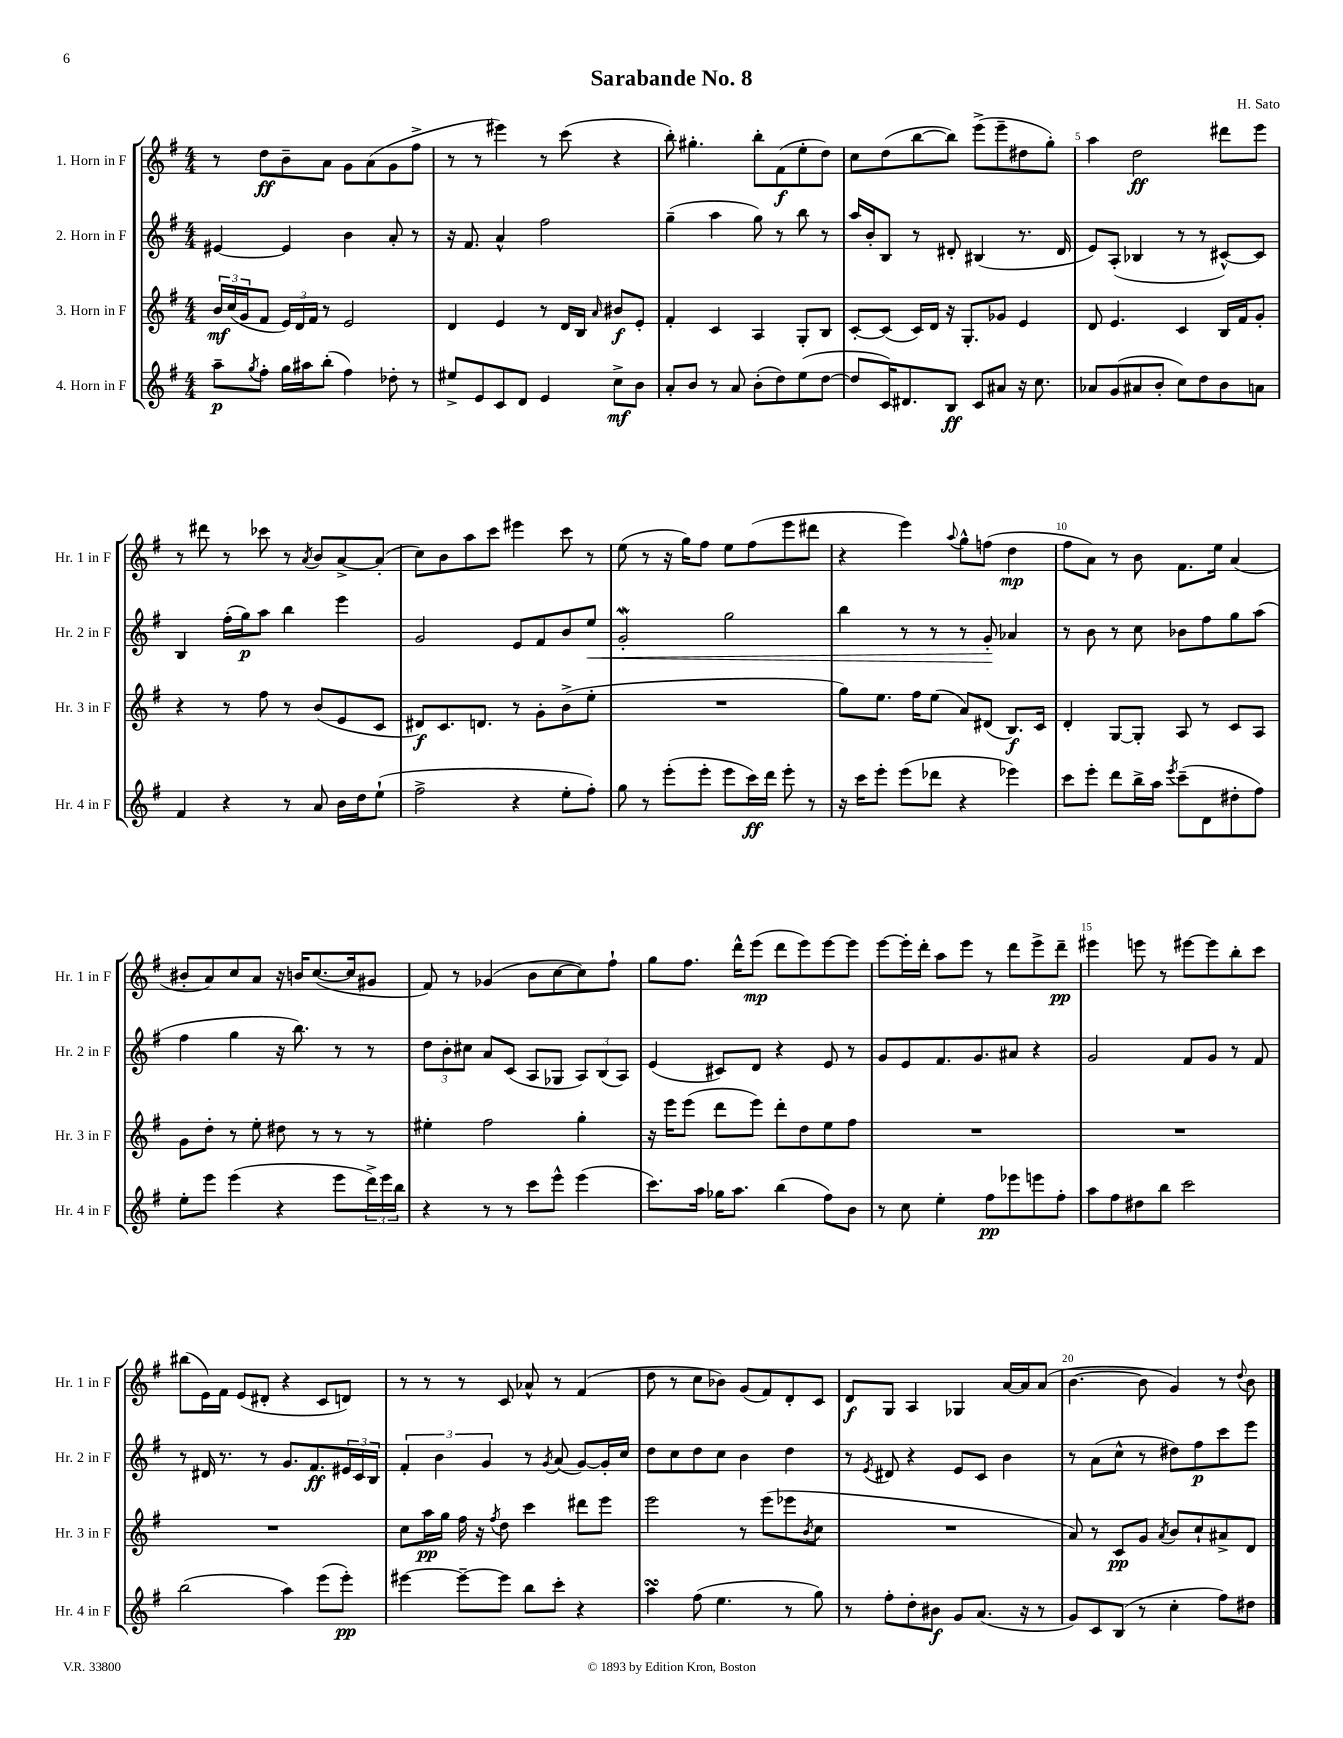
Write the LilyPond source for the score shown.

\header { title = "Sarabande No. 8" composer = "H. Sato" }
<<
\new StaffGroup <<
\new Staff = "s0" \with { instrumentName = "1. Horn in F" shortInstrumentName = "Hr. 1 in F" } {
    \clef treble \key g \major \numericTimeSignature \time 4/4
    r8 d''8\ff b'8-- a'8 g'8 a'8( g'8 fis''8-> |
    r8 r8 eis'''4) r8 c'''8( r4 |
    b''8-.) gis''4.-. b''8-. fis'8\f( e''8-. d''8) |
    c''8 d''8( b''8~ b''8) e'''8->( e'''8-- dis''8 g''8-.) |
    a''4 d''2\ff dis'''8 e'''8 |
    r8 dis'''8 r8 ces'''8 r8 \acciaccatura { a'8 } b'8 a'8~-> a'8-.( |
    c''8) b'8 a''8 c'''8 eis'''4 c'''8 r8 |
    e''8( r8 r16 g''16) fis''8 e''8 fis''8( e'''8 dis'''8 |
    r4 e'''4) \appoggiatura { a''8 } g''8-^ f''8( d''4\mp |
    fis''8 a'8) r8 b'8 fis'8. e''16 a'4( |
    bis'8-. a'8) c''8 a'8 r16 b'16 c''8.~( c''16 gis'8 |
    fis'8) r8 ges'4( b'8 c''8~ c''8) fis''8-! |
    g''8 fis''8. d'''16-^ e'''8\mp( d'''8 e'''8) e'''8~ e'''8 |
    e'''8~ e'''16-. d'''16-. a''8 e'''8 r8 d'''8 e'''8-> d'''8--\pp |
    eis'''4 e'''8 r8 eis'''8~ eis'''8 b''8-. c'''8 |
    bis''8( e'16) fis'16 e'8( dis'8-. r4 c'8 d'8) |
    r8 r8 r8 c'8 aes'8-^ r8 fis'4( |
    d''8 r8 c''8 bes'8) g'8( fis'8) d'8-. c'8 |
    d'8\f g8 a4 ges4 a'16~ a'16 a'8( |
    b'4.~ b'8 g'4) r8 \appoggiatura { d''8 } b'8 \bar "|." |
}
\new Staff = "s1" \with { instrumentName = "2. Horn in F" shortInstrumentName = "Hr. 2 in F" } {
    \clef treble \key g \major \numericTimeSignature \time 4/4
    eis'4~ eis'4 b'4 a'8-. r8 |
    r16 fis'8. a'4-^ fis''2 |
    g''4--( a''4 g''8) r8 b''8 r8 |
    a''16 b'16-. b8 r8 dis'8-. bis4( r8. dis'16 |
    e'8) a8-.( bes4 r8 r8 cis'8~-^) cis'8 |
    b4 fis''16-.( g''16\p) a''8 b''4 e'''4 |
    g'2 e'8 fis'8 b'8 e''8\< |
    g'2-.\mordent g''2 |
    b''4 r8 r8 r8 g'8-.\! aes'4 |
    r8 b'8 r8 c''8 bes'8 fis''8 g''8 a''8( |
    fis''4 g''4 r16 b''8.) r8 r8 |
    \tuplet 3/2 { d''8 b'8-. cis''8 } a'8 c'8( a8 ges8 \tuplet 3/2 { a8) b8( a8) } |
    e'4( cis'8) d'8 r4 e'8 r8 |
    g'8 e'8 fis'8. g'8. ais'8 r4 |
    g'2 fis'8 g'8 r8 fis'8 |
    r8 dis'16 r8. r8 g'8. fis'8.\ff \tuplet 3/2 { eis'16 c'16 b16 } |
    \tuplet 3/2 { fis'4-. b'4 g'4 } r8 \acciaccatura { g'8 } a'8( g'8~) g'16-. c''16 |
    d''8 c''8 d''8 c''8 b'4 d''4 |
    r8 \acciaccatura { e'8 } dis'8 r4 e'8 c'8 b'4 |
    r8 a'8( c''8-^ r8 dis''8) fis''8\p c'''8 e'''8 \bar "|." |
}
\new Staff = "s2" \with { instrumentName = "3. Horn in F" shortInstrumentName = "Hr. 3 in F" } {
    \clef treble \key g \major \numericTimeSignature \time 4/4
    \tuplet 3/2 { b'16\mf c''16( g'16 } fis'8 \tuplet 3/2 { e'16) d'16 fis'16 } r8 e'2 |
    d'4 e'4 r8 d'16 b16 \grace { a'16 } bis'8\f e'8-. |
    fis'4-. c'4 a4 g8-. b8 |
    c'8~-. c'8( c'16) d'16 r16 g8.-. ges'8 e'4 |
    d'8 e'4. c'4 b16 fis'16 g'8-. |
    r4 r8 fis''8 r8 b'8( e'8 c'8 |
    dis'8\f) c'8. d'8. r8 g'8-. b'8->( e''8-. |
    R1 |
    g''8) e''8. fis''16 e''8( a'8) dis'8( b8.\f) c'16 |
    d'4-. g8~ g8-. a8 r8 c'8 a8 |
    g'8 d''8-. r8 e''8-. dis''8 r8 r8 r8 |
    eis''4-. fis''2 g''4-. |
    r16 e'''16 e'''8( d'''8 e'''8) d'''8-. d''8 e''8 fis''8 |
    R1 |
    R1 |
    R1 |
    c''8 a''16\pp g''16 fis''16 r16 \acciaccatura { fis''8 } d''8 c'''4 dis'''8 e'''8 |
    e'''2 r8 e'''8( ees'''8 \acciaccatura { b'8 } c''8 |
    R1 |
    a'8) r8 c'8\pp g'8 \acciaccatura { a'8 } b'8 c''8-! ais'8-> d'8 \bar "|." |
}
\new Staff = "s3" \with { instrumentName = "4. Horn in F" shortInstrumentName = "Hr. 4 in F" } {
    \clef treble \key g \major \numericTimeSignature \time 4/4
    a''8--\p \acciaccatura { g''8 } fis''8-. g''16 ais''16 b''8-.( fis''4) des''8-. r8 |
    eis''8-> e'8 c'8 d'8 e'4 c''8->\mf b'8 |
    a'8-. b'8 r8 a'8 b'8-.( d''8) e''8( d''8~ |
    d''8 c'16) dis'8. b8\ff c'8 ais'8 r16 c''8. |
    aes'8 g'8( ais'8 b'8-. c''8) d''8 b'8 a'8 |
    fis'4 r4 r8 a'8 b'16 d''16 e''8-!( |
    fis''2-> r4 e''8-. fis''8-.) |
    g''8 r8 e'''8-.( e'''8-. e'''8 c'''16\ff) d'''16 e'''8-. r8 |
    r16 c'''16 e'''8-. e'''8( des'''8 r4 ees'''4) |
    c'''8 e'''8-. d'''8 b''16-> a''16 \acciaccatura { e'''8 } c'''8--( d'8 dis''8-. fis''8) |
    e''8-. e'''8 e'''4( r4 e'''8 \tuplet 3/2 { d'''16->) e'''16 b''16 } |
    r4 r8 r8 c'''8 e'''8-^ e'''4( |
    c'''8.) a''16 ges''16 a''8. b''4( fis''8) b'8 |
    r8 c''8 e''4-. fis''8\pp ees'''8 e'''8 fis''8-. |
    a''8 fis''8 dis''8 b''8 c'''2 |
    b''2( a''4) e'''8( e'''8-.\pp) |
    eis'''4~ eis'''8~-- eis'''8 b''8 c'''8-. r4 |
    a''4\turn fis''8( e''4. r8 g''8) |
    r8 fis''8-. d''8-. bis'8\f g'8 a'8.( r16 r8 |
    g'8) c'8 b8( r8 c''4-. fis''8) dis''8 \bar "|." |
}
>>
>>
\layout { \context { \Score \override BarNumber.break-visibility = ##(#f #t #t) barNumberVisibility = #(every-nth-bar-number-visible 5) } }
